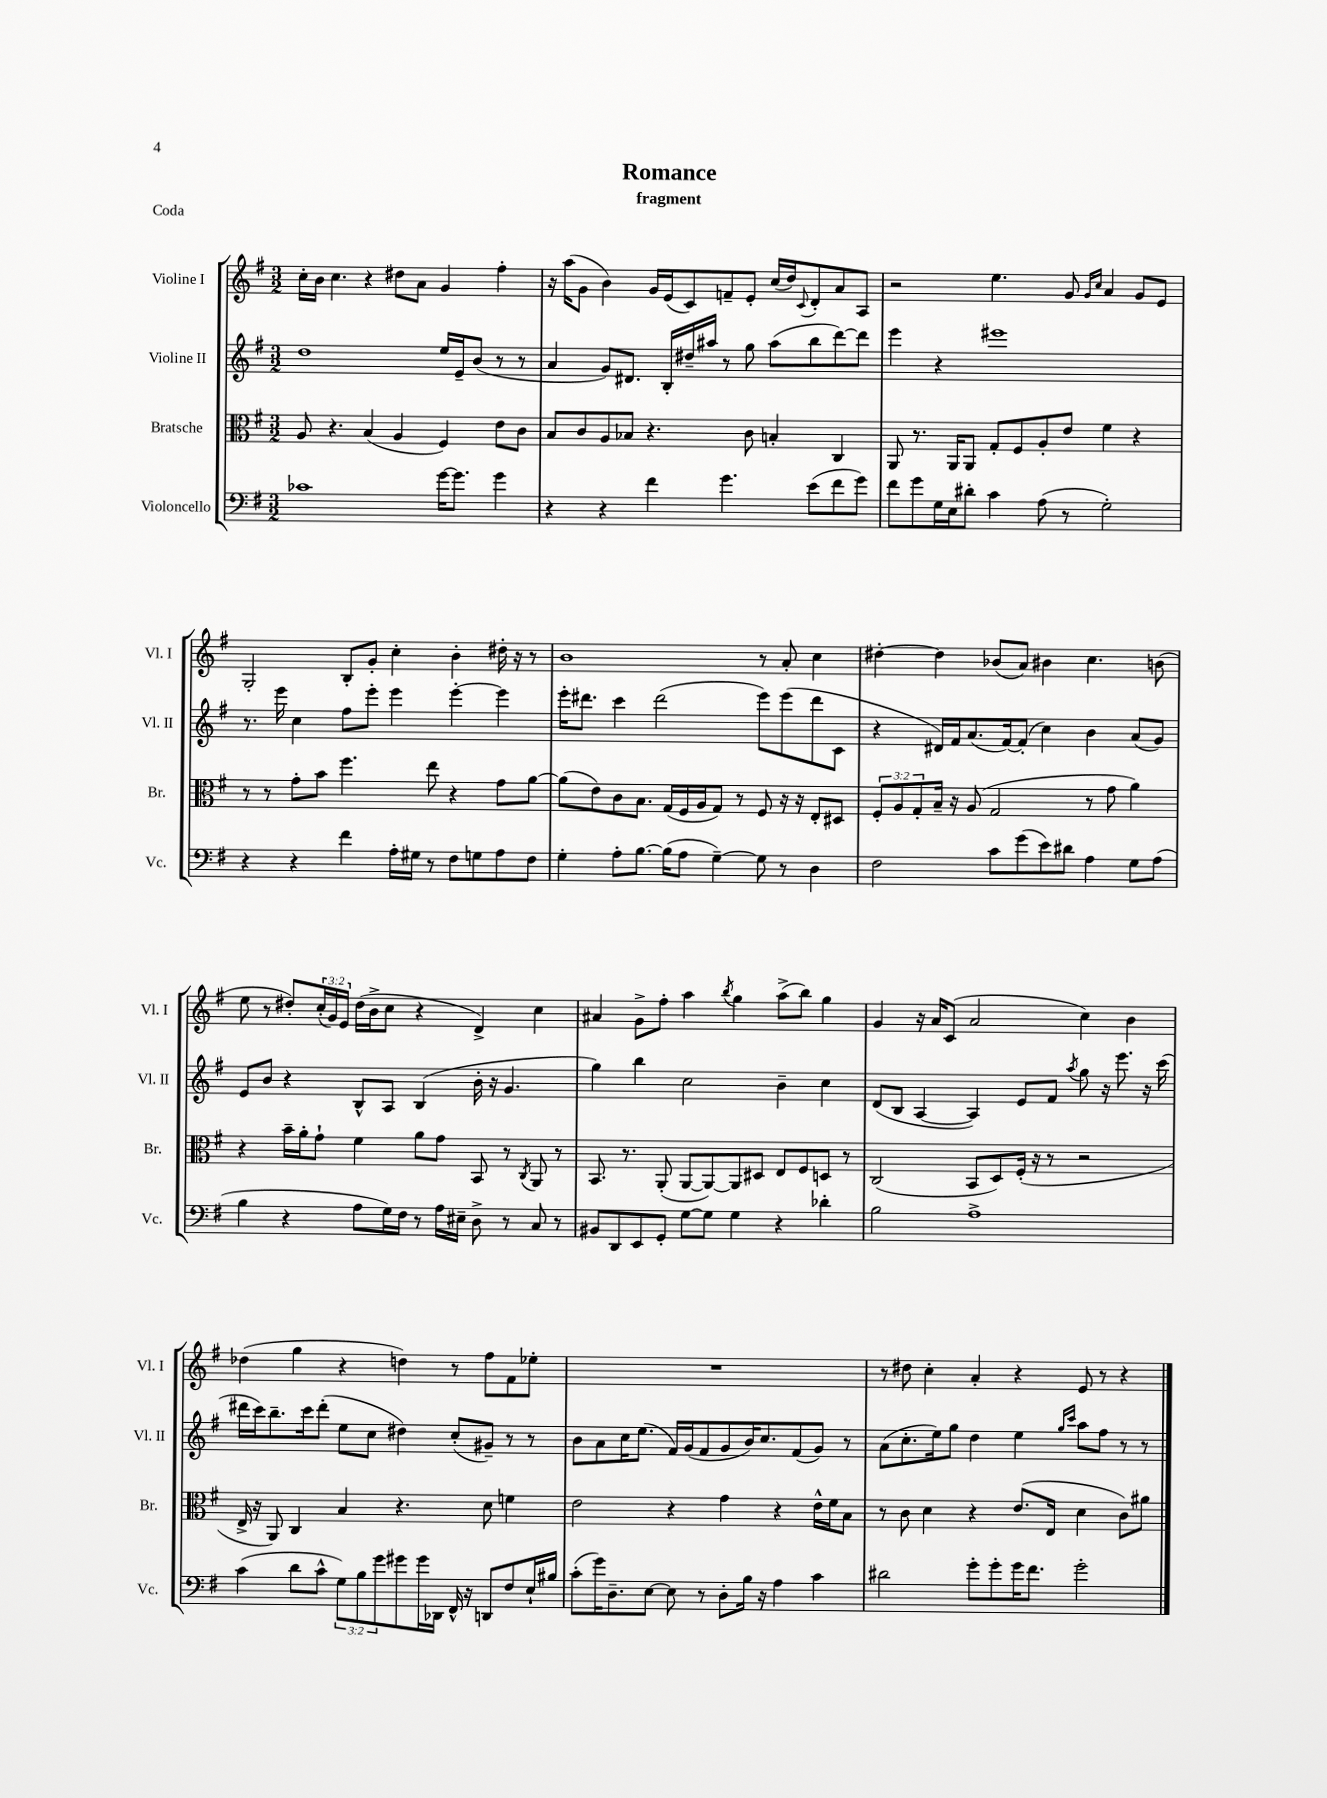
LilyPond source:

\header { title = "Romance" subtitle = "fragment" piece = "Coda" }
<<
\new StaffGroup <<
\new Staff = "s0" \with { instrumentName = "Violine I" shortInstrumentName = "Vl. I" } {
    \clef treble \key g \major \numericTimeSignature \time 3/2 \override Staff.TupletNumber.text = #tuplet-number::calc-fraction-text
    c''16-. b'16 c''4. r4 dis''8 a'8 g'4 fis''4-. |
    r16 a''16( g'8 b'4) g'16 e'16( c'8) f'8-- e'8-. c''16( d''16) \appoggiatura { c'8 } d'8-. a'8 a8 |
    r2 e''4. g'8 \grace { g'16 c''16 } a'4 g'8 e'8 |
    g2-. b8-. g'8-. c''4-. b'4-. dis''16-. r16 r8 |
    b'1 r8 a'8-. c''4 |
    dis''4~-. dis''4 bes'8( a'8) bis'4 c''4. b'8( |
    e''8 r8 dis''8-.) \tuplet 3/2 { c''16-.( g'16) e'16 } dis''16( b'16-> c''8 r4 d'4->) c''4 |
    ais'4 g'8-> fis''8-. a''4 \acciaccatura { b''8 } g''4 a''8->( b''8) g''4 |
    g'4 r16 a'16 c'8( a'2 c''4) b'4 |
    des''4( g''4 r4 d''4) r8 fis''8 fis'8 ees''8-. |
    R1. |
    r8 dis''8 c''4-. a'4-. r4 e'8 r8 r4 \bar "|." |
}
\new Staff = "s1" \with { instrumentName = "Violine II" shortInstrumentName = "Vl. II" } {
    \clef treble \key g \major \numericTimeSignature \time 3/2
    d''1 e''16 e'16-- b'8( r8 r8 |
    a'4 g'8) dis'8. b16-. dis''16-- ais''16 r8 g''8 ais''8( b''8 d'''8~) d'''8 |
    e'''4 r4 eis'''1 |
    r8. e'''16 c''4 fis''8 e'''8-. e'''4 e'''4~-. e'''4 |
    e'''16-. dis'''8. c'''4 dis'''2( e'''8) e'''8( dis'''8 c'8 |
    r4 dis'16) fis'16 a'8.( fis'16~) fis'8-.( c''4) b'4 a'8( g'8) |
    e'8 b'8 r4 b8-^ a8 b4( b'16-. r16 g'4. |
    g''4) b''4 c''2 b'4-- c''4 |
    d'8( b8 a4~ a4) e'8 fis'8 \acciaccatura { a''8 } g''8 r16 e'''8. r16 c'''16( |
    dis'''16 c'''16) b''8.-- c'''16 dis'''8-.( e''8 c''8 dis''4) c''8-.( gis'8--) r8 r8 |
    b'8 a'8 c''16 e''8.( fis'16) g'16( fis'8 g'8 b'16) c''8. fis'8( g'8) r8 |
    a'8( c''8.-. e''16) g''8 d''4 e''4 \grace { g''16 c'''16 } a''8 fis''8 r8 r8 \bar "|." |
}
\new Staff = "s2" \with { instrumentName = "Bratsche" shortInstrumentName = "Br." } {
    \clef alto \key g \major \numericTimeSignature \time 3/2 \override Staff.TupletNumber.text = #tuplet-number::calc-fraction-text
    a8 r4. b4( a4 fis4) e'8 c'8 |
    b8 c'8 a8 bes8 r4. c'8 b4-. c4 |
    a,8 r8. a,16 a,8 g8-. fis8 a8-. e'8 fis'4 r4 |
    r8 r8 g'8-. b'8 fis''4. e''8 r4 g'8 a'8~ |
    a'8( e'8) c'8 b8. g16( fis16 a16 g8) r8 fis8 r16 r16 e8-. dis8 |
    \tuplet 3/2 { fis8-. a8 g8-. } b16-- r16 a8( g2 r8 g'8 a'4) |
    r4 b'16-- a'16-. g'8-! fis'4 a'8 g'8 b,8 r8 \acciaccatura { c8 } a,8 r8 |
    b,8. r8. a,8-.( a,8~ a,8~) a,8 dis8 e8 fis8 d8 r8 |
    c2( b,8 d8) fis16-.( r16 r8 r2 |
    e16-> r16 a,8) c4 b4 r4. d'8 f'4 |
    e'2 r4 g'4 r4 e'16-^ fis'16 b8 |
    r8 c'8 d'4 r4 e'8.( e16 d'4 c'8) ais'8 \bar "|." |
}
\new Staff = "s3" \with { instrumentName = "Violoncello" shortInstrumentName = "Vc." } {
    \clef bass \key g \major \numericTimeSignature \time 3/2 \override Staff.TupletNumber.text = #tuplet-number::calc-fraction-text
    ces'1 g'16~ g'8. g'4 |
    r4 r4 fis'4 g'4. e'8( fis'8 g'8) |
    fis'8 g'8 g16 e16 dis'8-. c'4 a8( r8 g2-.) |
    r4 r4 fis'4 a16-. gis16 r8 fis8 g8 a8 fis8 |
    g4-. a8-. b8.~ b16( a8 g4~--) g8 r8 d4 |
    fis2 c'8 g'8( e'8) dis'8 a4 g8 a8( |
    b4 r4 a8 g16) fis16 r8 a16 eis16-- d8-> r8 c8 r8 |
    bis,8 d,8 e,8 g,8-. g8~ g8 g4 r4 des'4-. |
    b2 a1-> |
    c'4( d'8 c'8-^ \tuplet 3/2 { g8) b8 g'8 } gis'8 gis'16 des,16 fis,16-^ r16 d,8 fis8 e16-! bis16 |
    c'8-.( g'16) d8.-- e8~ e8 r8 d8-. b16 r16 a4 c'4 |
    dis'2 g'8-. g'8-. g'16 fis'8. g'2-. \bar "|." |
}
>>
>>
\layout { \context { \Score \remove "Bar_number_engraver" } }
